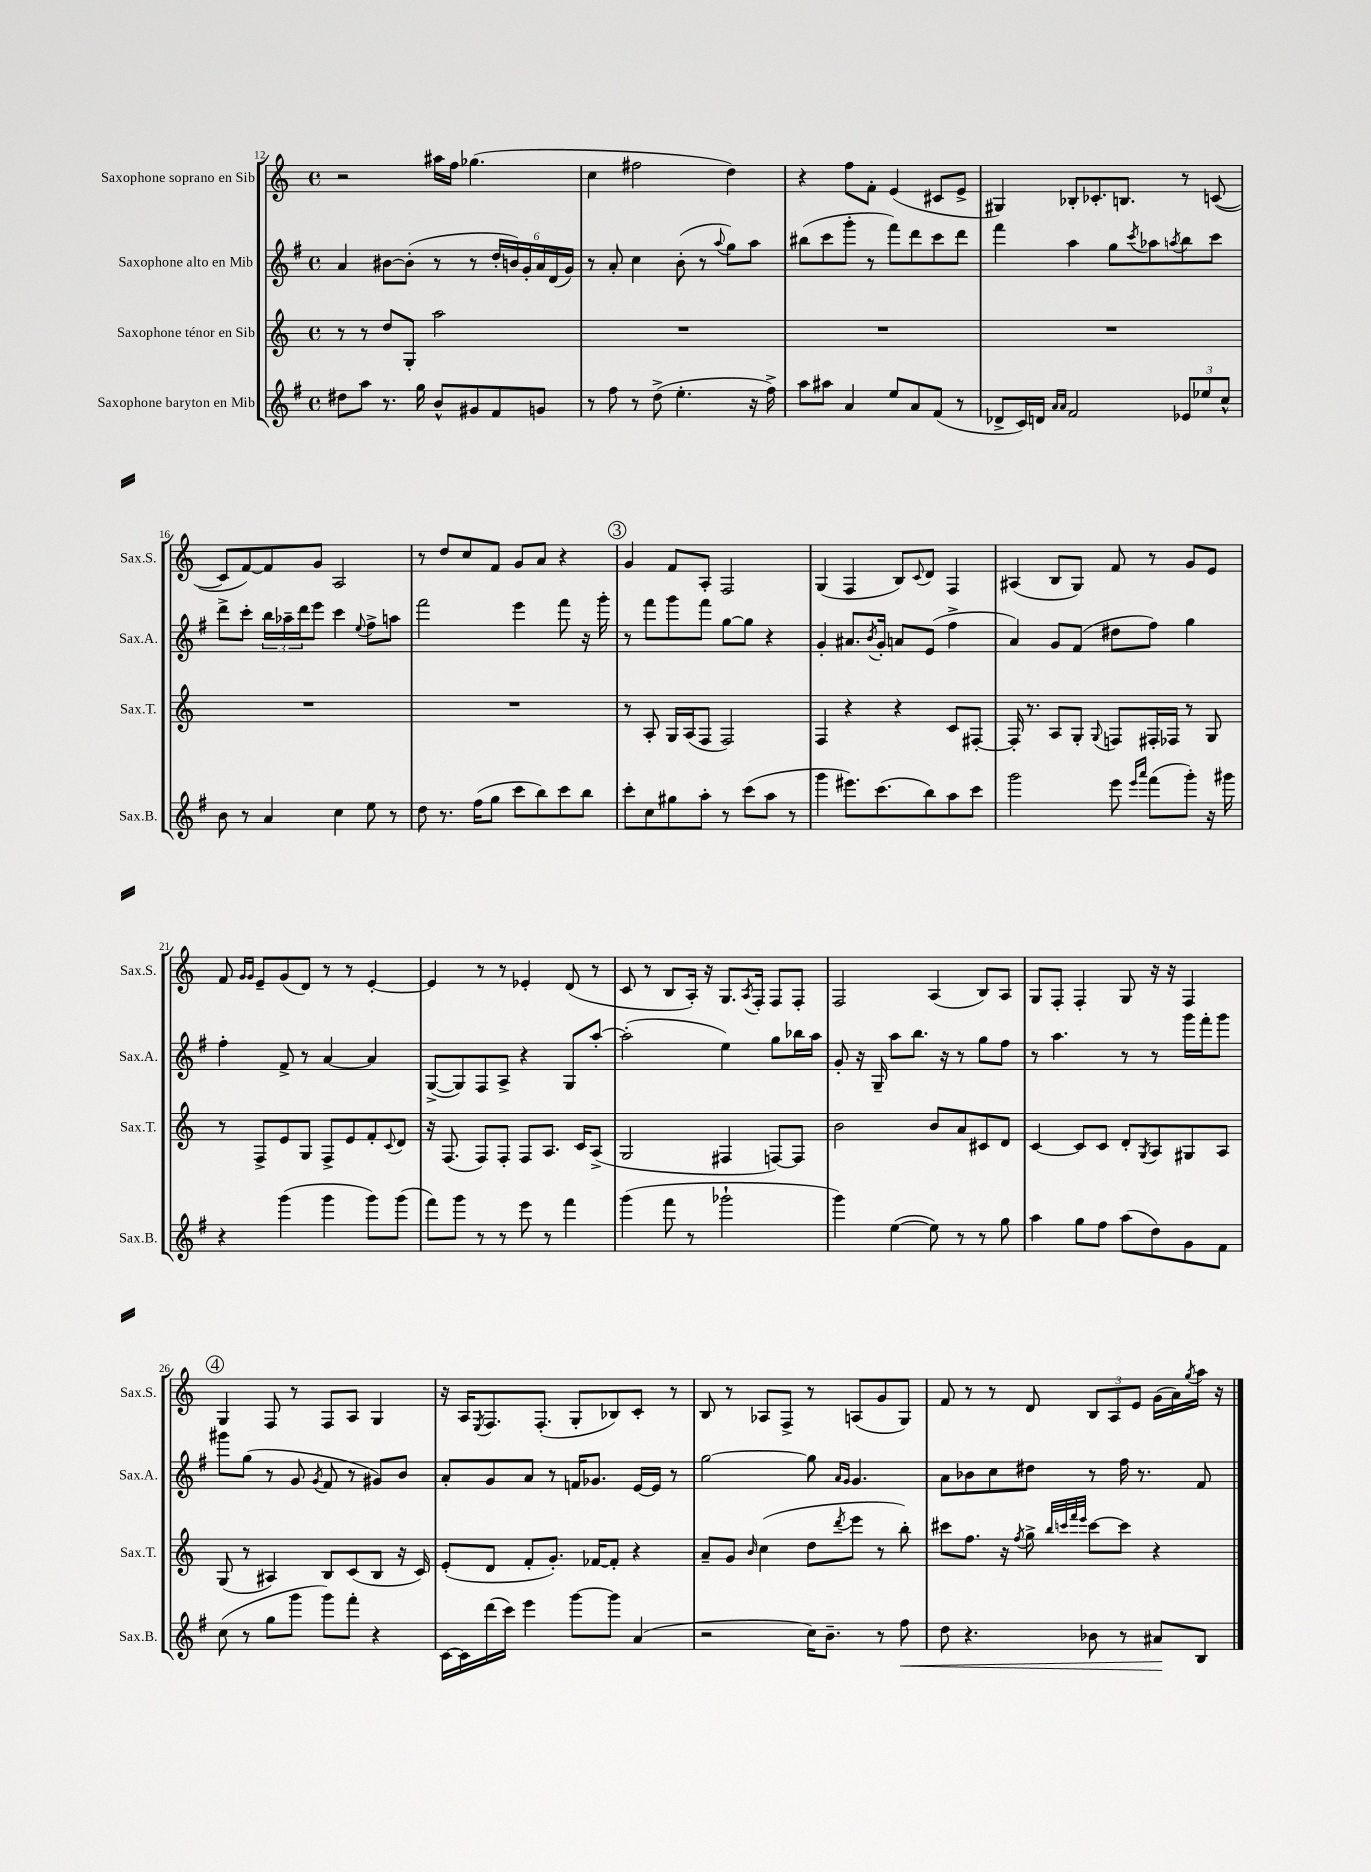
<<
\new StaffGroup <<
\new Staff = "s0" \with { instrumentName = "Saxophone soprano en Sib" shortInstrumentName = "Sax.S." } {
    \clef treble \key c \major \defaultTimeSignature \time 4/4
    r2 ais''16 f''16 ges''4.( |
    c''4 fis''2 d''4) |
    r4 f''8 f'8-. e'4( cis'8 e'8-> |
    gis4) bes8-. ces'8.-. b8. r8 c'8~( |
    c'8 f'8~) f'8 g'8 a2 |
    r8 d''8 c''8 f'8 g'8 a'8 r4 |
    \mark \markup { \circle "3" } g'4 f'8 a8-. f2 |
    g4( f4 b8) \appoggiatura { c'8 } d'8 f4 |
    ais4( b8 g8) f'8 r8 g'8 e'8 |
    f'8 \grace { g'16 g'16 } e'8-- g'8( d'8) r8 r8 e'4~-. |
    e'4 r8 r8 ees'4-. d'8( r8 |
    c'8 r8 b8 a16-.) r16 g8. \acciaccatura { a8 } f16-. f8 f8-. |
    f2 a4( b8) a8 |
    g8 f8-. f4-. g8 r16 r16 f4 |
    \mark \markup { \circle "4" } g4 f8 r8 f8 a8 g4 |
    r16 a16 \acciaccatura { e8 } f8. f8.-.( g8-. bes8) c'8-. r8 |
    b8 r8 aes8 f8-> r8 a8( g'8 g8) |
    f'8 r8 r8 d'8 \tuplet 3/2 { b8 a8 e'8 } g'16( a'16) \acciaccatura { g''8 } a''16 r16 \bar "|." |
}
\new Staff = "s1" \with { instrumentName = "Saxophone alto en Mib" shortInstrumentName = "Sax.A." } {
    \clef treble \key g \major \defaultTimeSignature \time 4/4
    a'4 bis'8~ bis'8-.( r8 r8 \tuplet 6/4 { d''16-. b'16) g'16-. a'16 d'16( g'16) } |
    r8 a'8-. c''4 b'8-.( r8 \appoggiatura { a''8 } g''8) a''8 |
    bis''8( c'''8 g'''8-. r8 fis'''8) d'''8 c'''8 d'''8 |
    fis'''4 a''4 g''8 \acciaccatura { c'''8 } aes''8 \acciaccatura { a''8 } b''8 c'''8 |
    d'''8-> c'''8-. \tuplet 3/2 { b''16 aes''16-- d'''16 } e'''8 c'''4 \appoggiatura { e''8 } fis''8-> a''8 |
    fis'''2 e'''4 fis'''8 r16 g'''16-. |
    \mark \markup { \circle "3" } r8 fis'''8 g'''8 fis'''8 g''8~ g''8 r4 |
    g'4-. ais'8. \acciaccatura { b'8 } g'16-. a'8 e'8( fis''4-> |
    a'4) g'8 fis'8( dis''8 fis''8) g''4 |
    fis''4-. fis'8-> r8 a'4~ a'4 |
    g8~->( g8) fis8 a8-> r4 g8 a''8~-. |
    a''2-.( e''4) g''8 bes''16 a''16 |
    g'8-. r16 g16-- a''8 b''8. r16 r8 g''8 fis''8 |
    r8 a''4. r8 r8 g'''16 fis'''16-. g'''8 |
    \mark \markup { \circle "4" } gis'''8 g''8( r8 g'8 \acciaccatura { g'8 } fis'8 r8 gis'8) b'8 |
    a'8-. g'8 a'8 r8 f'16 ges'8. e'16~ e'16 r8 |
    g''2~ g''8 \grace { a'16 g'16 } g'4. |
    a'8 bes'8 c''8 dis''8 r8 fis''16 r8. fis'8 \bar "|." |
}
\new Staff = "s2" \with { instrumentName = "Saxophone ténor en Sib" shortInstrumentName = "Sax.T." } {
    \clef treble \key c \major \defaultTimeSignature \time 4/4
    r8 r8 d''8 g8-. a''2 |
    R1 |
    R1 |
    R1 |
    R1 |
    R1 |
    \mark \markup { \circle "3" } r8 a8-. g16 a16( f8 f2) |
    f4 r4 r4 c'8 fis8~-. |
    fis16-. r8. a8 g8-. \appoggiatura { g8 } f8 fis16-. fes16 r8 g8 |
    r8 f8-> e'8 g8 f8-> e'8 f'8-. \appoggiatura { c'8 } d'8 |
    r16 f8.( f8) f8-. f8 a8. c'16 a8->( |
    g2 fis4 f8~) f8 |
    b'2 b'8 a'8 cis'8 d'8 |
    c'4~ c'8 c'8 d'8-. \acciaccatura { g8 } a8 gis8 a8 |
    \mark \markup { \circle "4" } g8( r8 ais4) b8 c'8( b8 r16 c'16) |
    e'8-.( d'8 f'8-. g'8.-.) fes'16~ fes'8-. r4 |
    a'8-- g'8 \grace { b'16 } c''4( d''8 \acciaccatura { d'''8 } e'''8 r8 b''8-.) |
    cis'''8 f''8. r16 \acciaccatura { f''8 } g''8-> \grace { b''32 c'''32 f'''32 e'''32 } c'''8~ c'''8 r4 \bar "|." |
}
\new Staff = "s3" \with { instrumentName = "Saxophone baryton en Mib" shortInstrumentName = "Sax.B." } {
    \clef treble \key g \major \defaultTimeSignature \time 4/4
    dis''8 a''8 r8. g''16 b'8-^ gis'8 fis'8 g'8 |
    r8 fis''8 r8 d''8->( e''4.-. r16 fis''16->) |
    a''8 ais''8 a'4 e''8 a'8 fis'8( r8 |
    des'8-> c'16) d'16 \grace { a'16 a'16 } fis'2 \tuplet 3/2 { ees'8 ees''8 c''8-^ } |
    b'8 r8 a'4 c''4 e''8 r8 |
    d''8 r8. fis''16( g''8 c'''8 b''8) c'''8 b''8 |
    \mark \markup { \circle "3" } c'''8-. c''8 gis''8 a''8-. r8 c'''8( a''8 r8 |
    g'''4 eis'''8.) c'''8.( b''8) a''8 c'''8 |
    g'''2 e'''8 \grace { e'''16 a'''16 } fis'''8( g'''8-.) r16 gis'''16 |
    r4 g'''4( g'''4 g'''8) g'''8( |
    fis'''8) g'''8 r8 r8 e'''8 r8 fis'''4 |
    g'''4( fis'''8 r8 ges'''2-! |
    g'''4) e''4~( e''8) r8 r8 g''8 |
    a''4 g''8 fis''8 a''8( d''8) g'8 fis'8 |
    \mark \markup { \circle "4" } c''8( r8 g''8 g'''8 g'''8) fis'''8-. r4 |
    c'16~ c'16 d'''16( c'''16) e'''4 g'''8~ g'''8 a'4( |
    r2 c''16) b'8.-- r8 fis''8\< |
    d''8 r4. bes'8 r8 ais'8\! b8 \bar "|." |
}
>>
>>
\layout { \context { \Score currentBarNumber = #12 } }
